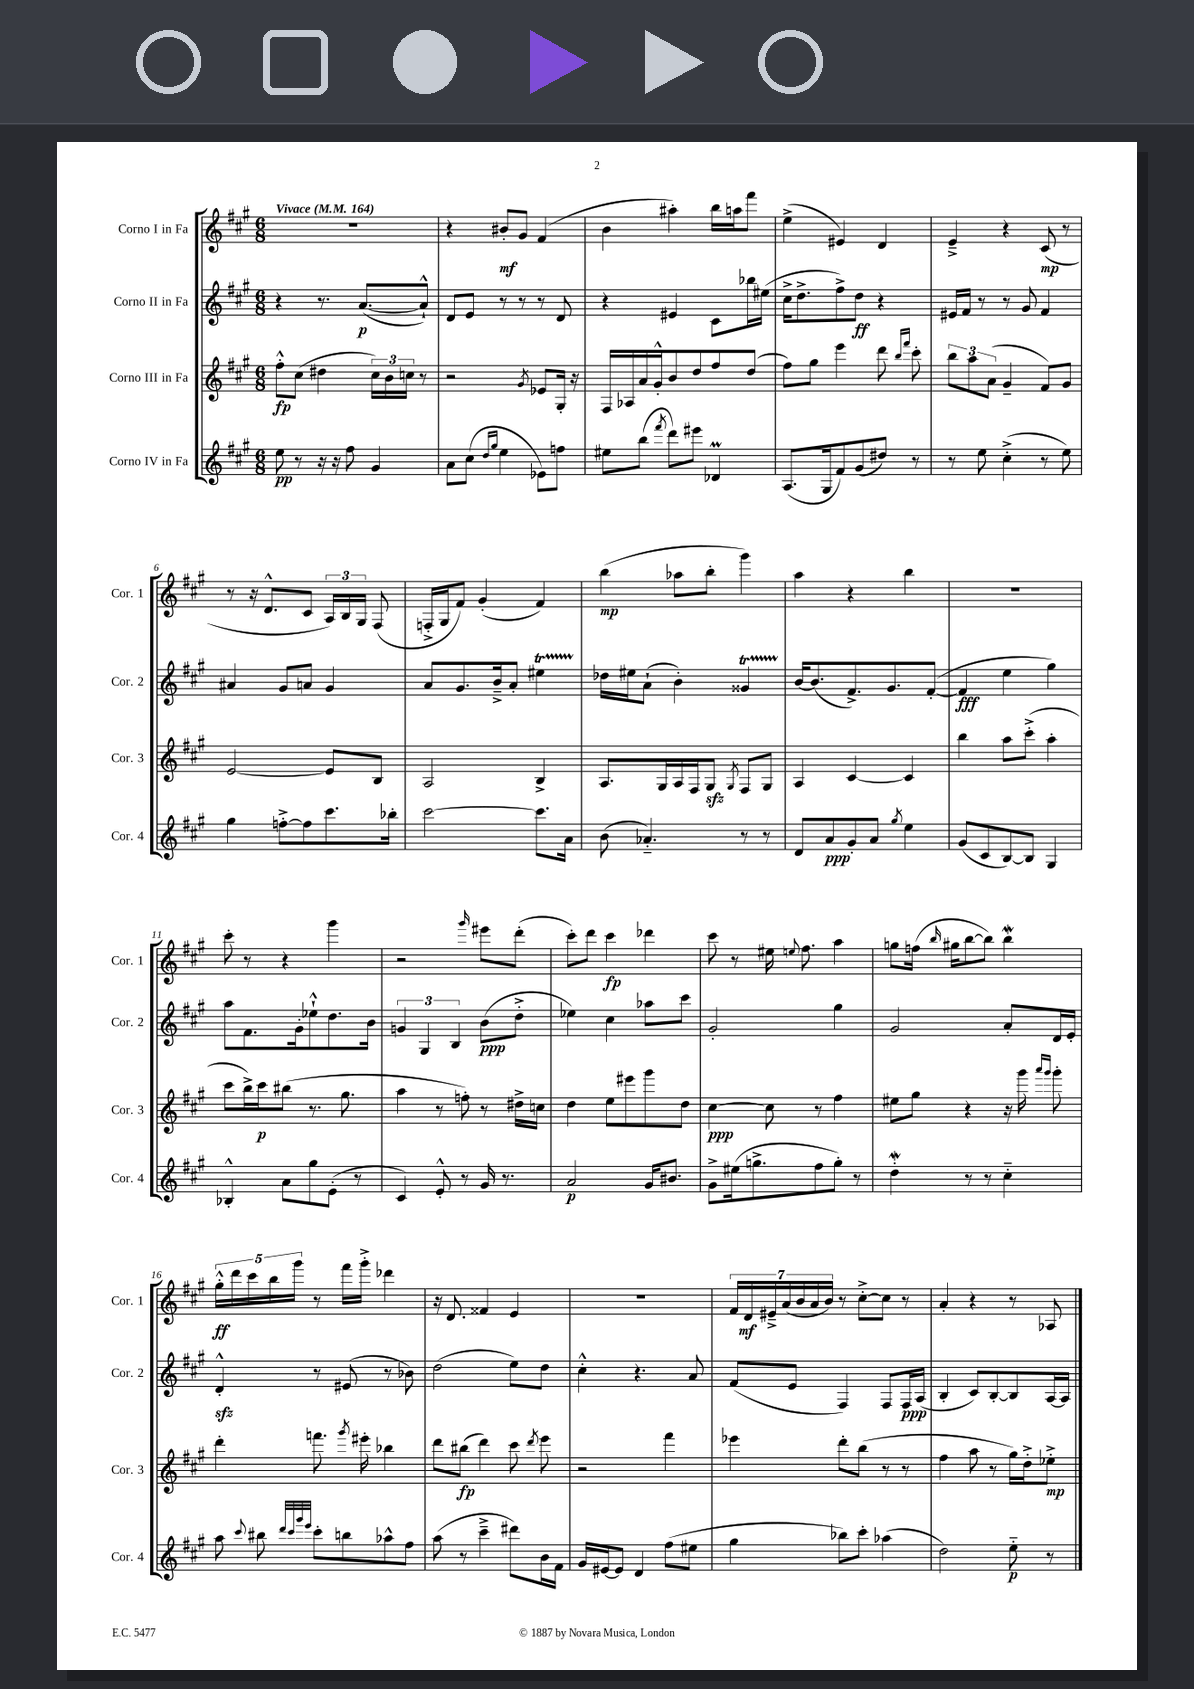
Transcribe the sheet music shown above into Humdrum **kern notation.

**kern	**kern	**kern	**kern
*staff4	*staff3	*staff2	*staff1
*clefG2	*clefG2	*clefG2	*clefG2
*k[f#c#g#]	*k[f#c#g#]	*k[f#c#g#]	*k[f#c#g#]
*M6/8	*M6/8	*M6/8	*M6/8
*MM164	*MM164	*MM164	*MM164
8ee	8ff#'^^	4r	2.r
8r	(8cc#	.	.
16r	4dd#	8.r	.
16r	.	.	.
8ff#	.	.	.
.	.	([8.a	.
4g#	24cc#)	.	.
.	24b	.	.
.	24cc	.	.
.	8r	8a`^^])	.
=	=	=	=
8a	2r	8d	4r
(8cc#	.	8e	.
16qqdd	.	.	.
16qqgg#	.	.	.
4ee	.	8r	8b#'
.	.	8r	8g#
.	8qg#	.	.
8e-)	8e-	8r	(4f#
8ff	16G#'	8d	.
.	16r	.	.
=	=	=	=
8ee#	16F#	4r	4b
.	16A-	.	.
(8bb	16a	.	.
.	16g#'^^	.	.
8qfff#	.	.	.
8ddd)	8b	4e#	4aa#')
8eee#	8dd	.	.
4d-	8ff#	8c#	16bb
.	.	.	16aa
.	(8dd	16bb-	8fff#
.	.	(16ee#	.
=	=	=	=
(8.A	8ff#)	16cc#^	(4ee^
.	.	8.dd^	.
.	8gg#	.	.
16G#	.	.	.
8f#)	4eee	8ff#^)	4e#)
(8g#	.	8dd	.
8dd#)	8ddd	4r	4d
.	16qqbb	.	.
.	16qqfff#	.	.
8r	8ccc#'	.	.
=	=	=	=
8r	12bb	16e#	4e~^
.	.	16f#	.
.	12aa	.	.
8ee	.	8r	.
.	(12a	.	.
(4cc#'^	4g#~	8r	4r
.	.	8g#	.
8r	8f#)	4f#	(8c#
8ee)	8g#	.	8r
=	=	=	=
4gg#	[2e	4a#	8r
.	.	.	16r
.	.	.	8.d^^
[8ff'^	.	8g#	.
8ff]	.	8a	8c#
8.ccc#	8e]	4g#	24A)
.	.	.	24B
.	.	.	24G#
.	8B	.	(8F#
16bb-'	.	.	.
=	=	=	=
[2ccc#	2A	8a	16F'^
.	.	.	16G#
.	.	8.g#	8f#)
.	.	.	(4g#'
.	.	16b~^	.
.	.	8a'	.
8.ccc#]	4B^	4ee#	4f#)
16a	.	.	.
=	=	=	=
(8b	8.A	16dd-	(4bb
.	.	16ee#	.
4.a-'~)	.	(8a`	.
.	16G#	.	.
.	16A	4b')	8aa-
.	16F#	.	.
.	8G#	.	8bb'
.	8qG#	.	.
8r	8F#	4g##	4ggg#)
8r	8G#	.	.
=	=	=	=
8d	4A	[16b	4aa
.	.	(8.b]	.
8a	.	.	.
8g#'	[4c#	8.f#^)	4r
8a	.	.	.
.	.	8.g#	.
8qgg#	.	.	.
4ee	4c#]	.	4bb
.	.	([8f#'	.
=	=	=	=
(8g#	4bb	4f#]	2.r
8c#	.	.	.
[8B)	8aa	4ee	.
8B]	(8ccc#'^	.	.
4G#	4aa'	4gg#)	.
=	=	=	=
4B-'^^	8ccc#	8aa	8ccc#'
.	16bb^)	8.f#	8r
.	16ccc#	.	.
8a	(8bb#	.	4r
.	.	16g#'	.
8gg#	8.r	8ee-`^^	.
(8e'	.	8.dd	4ggg#
.	8.gg#	.	.
8r	.	.	.
.	.	16b	.
=	=	=	=
4c#)	4aa	6g	2r
.	.	6G#	.
8e'^^	8r	.	.
.	.	6B	.
8r	8ff')	.	.
.	.	.	16qqggg#
16g#	8r	(8b	8eee#
8.r	.	.	.
.	16dd#^	8dd'^	(8ddd'
.	16cc	.	.
=	=	=	=
2a	4dd	4ee-)	8ccc#')
.	.	.	8ddd
.	8ee	4cc#	4ccc#
.	8eee#	.	.
16g#	8ggg#	8aa-	4ddd-
8.b#	.	.	.
.	8dd	8ccc#	.
=	=	=	=
8g#^	[4cc#	2g#'	8ccc#
(16ee#	.	.	8r
8.gg^	.	.	.
.	8cc#]	.	16ee#
.	.	.	8qqee
.	.	.	8.ff#
8ff#	8r	.	.
8gg')	4ff#	4gg#	4aa
8r	.	.	.
=	=	=	=
4dd'	8ee#	2g#	8gg
.	8gg#	.	(16ff
.	.	.	16qqbb
.	.	.	16gg#
8r	4r	.	[8bb
8r	.	.	8bb])
4cc#'~	16r	8a'	4bb
.	16ggg#	.	.
.	16qqaaa	.	.
.	16qqggg#	.	.
.	8ggg#'	16d	.
.	.	16e'	.
=	=	=	=
8aa	4ddd'	4d'^^	20gg#'^^
.	.	.	20ddd
.	.	.	20ccc#
8qqccc#	.	.	.
8bb#	.	.	.
.	.	.	20bb
.	.	.	20ggg#
32qqddd	.	.	.
32qqccc#	.	.	.
32qqggg#	.	.	.
32qqeee	.	.	.
8ccc#'	8.fff	8r	8r
8bb	.	(8e#	16fff#
.	8qggg#	.	.
.	16eee#'	.	16ggg#'^
8aa-^^	4bb-	8r	4ddd-
8ff#	.	8b-)	.
=	=	=	=
(8aa	8ddd	(2dd	16r
.	.	.	8.d
8r	(8bb#	.	.
4ccc#~^	4ddd)	.	4f##
8ddd#)	8ccc#	8ee)	4e
.	8qddd	.	.
16b	8eee	8dd	.
16f#	.	.	.
=	=	=	=
16g#	2r	4cc#'^^	2.r
[16e#	.	.	.
8e#]	.	.	.
4d	.	4.r	.
(8ff#	4fff#	.	.
8ee#	.	8a	.
=	=	=	=
4gg#	4eee-	(8f#	28f#
.	.	.	28d
.	.	.	28e#~^
.	.	.	(28a
.	.	8e	.
.	.	.	28b
.	.	.	28a
.	.	.	28b)
8bb-)	8ddd'	4F#)	8r
8ccc#'	(8bb	.	[8cc#'^
(4aa-	8r	8F#	8cc#]
.	8r	16F#	8r
.	.	(16A	.
=	=	=	=
2dd)	4ff#	4B'	4a'
.	8aa	8c#)	4r
.	8r	[8B'	.
8ee'~	16gg#)	8B]	8r
.	16dd'^	.	.
8r	8ee-'^	[16A	8A-
.	.	16A]	.
==	==	==	==
*-	*-	*-	*-
